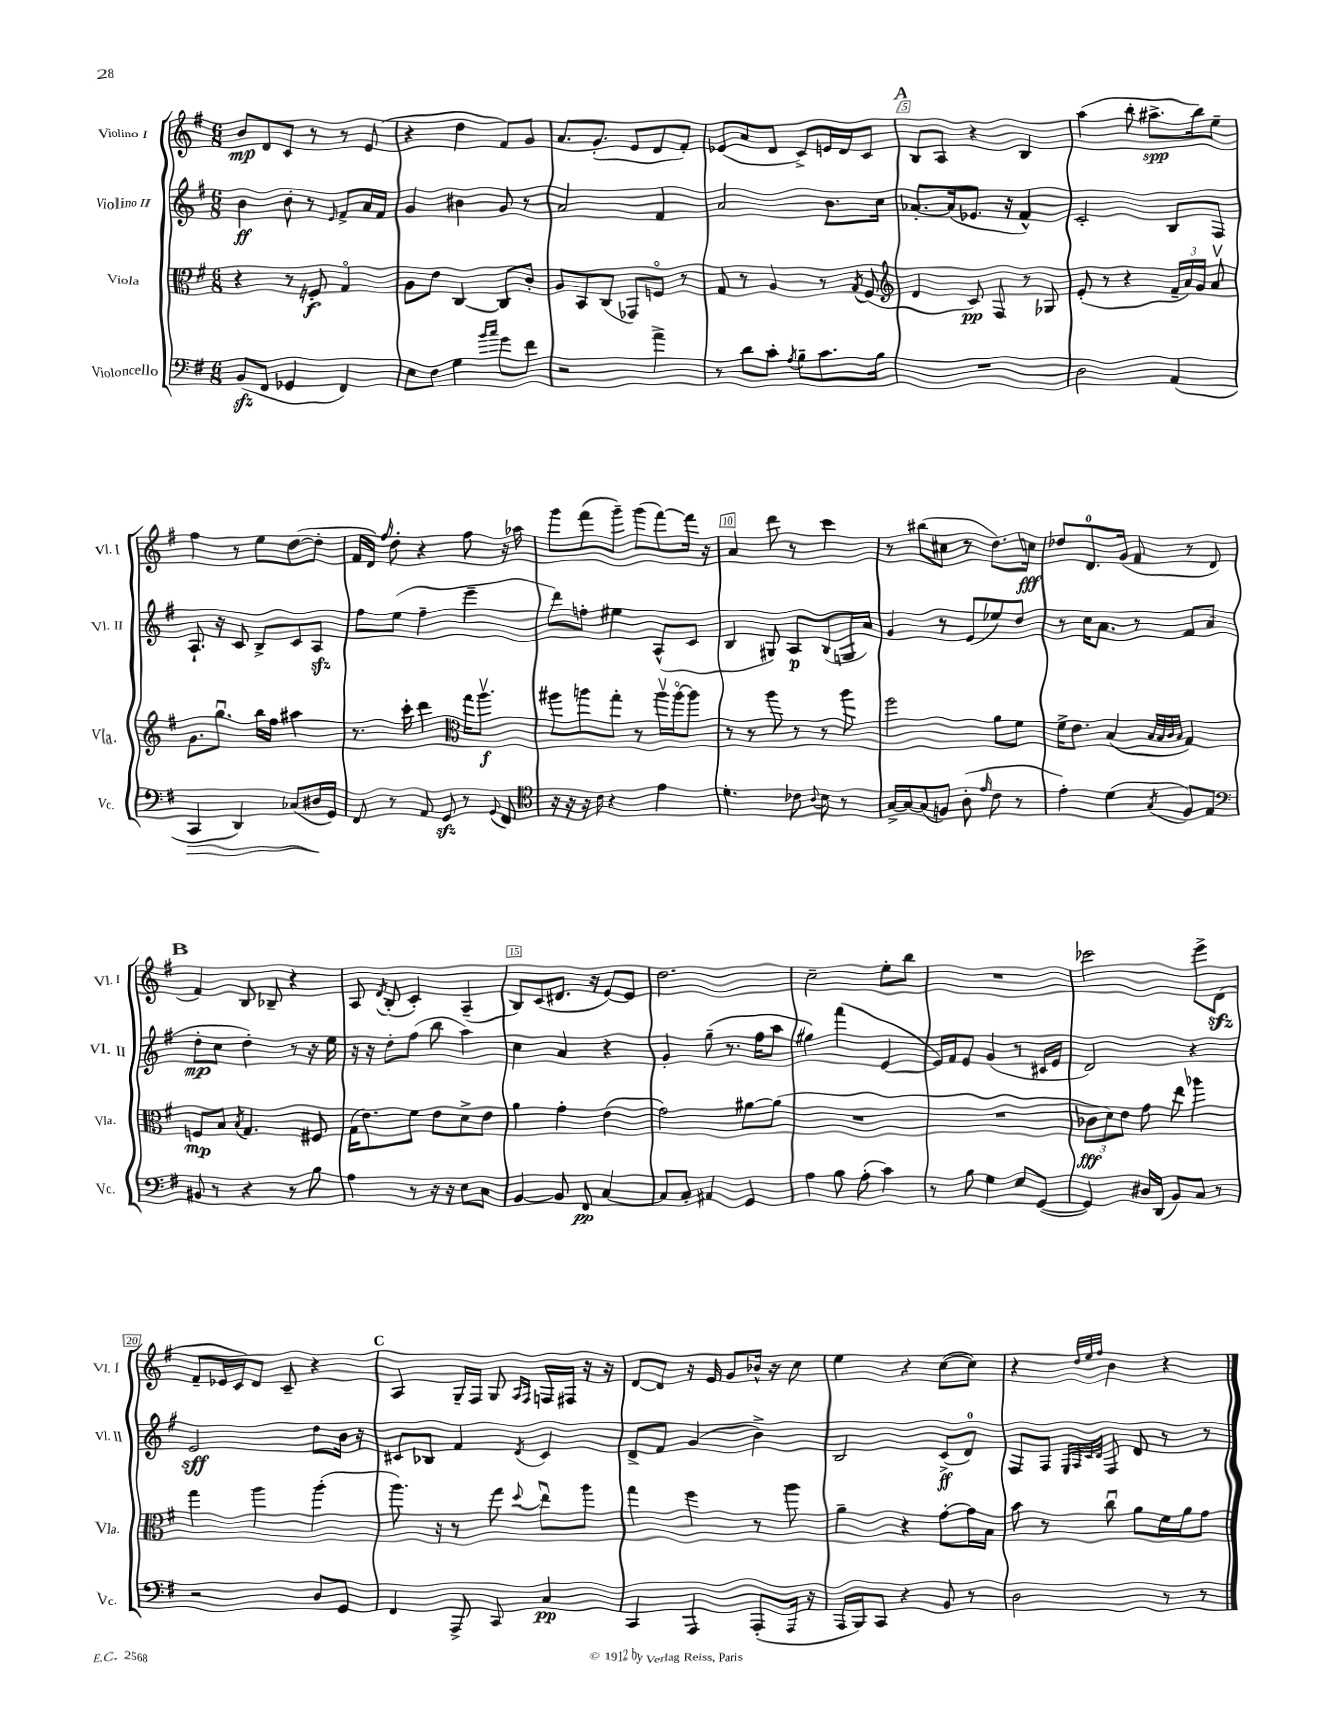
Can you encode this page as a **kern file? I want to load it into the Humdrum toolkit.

**kern	**dynam	**kern	**dynam	**kern	**dynam	**kern	**dynam
*part4	*part4	*part3	*part3	*part2	*part2	*part1	*part1
*staff4	*staff4	*staff3	*staff3	*staff2	*staff2	*staff1	*staff1
*I"Violoncello	*	*I"Viola	*	*I"Violino II	*	*I"Violino I	*
*I'Vc.	*	*I'Vla.	*	*I'Vl. II	*	*I'Vl. I	*
*clefF4	*	*clefC3	*	*clefG2	*	*clefG2	*
*k[f#]	*	*k[f#]	*	*k[f#]	*	*k[f#]	*
*M6/8	*	*M6/8	*	*M6/8	*	*M6/8	*
=1	=1	=1	=1	=1	=1	=1	=1
(8BBzz/L	.	4r	.	4b\	ff	8b/L	mp
8FF#/J	.	.	.	.	.	8d/	.
4GG-X/	.	8r	.	8b'\	.	8c/J	.
.	.	8Fn'/	f	8r	.	8r	.
.	.	.	.	16qqe/	.	.	.
4FF#/)	.	4G/	.	8f#^/L	.	8r	.
.	.	.	.	16a/L	.	(8e/	.
.	.	.	.	16f#/JJ	.	.	.
=2	=2	=2	=2	=2	=2	=2	=2
8E\L	.	8A\L	.	4g/	.	4r	.
8F#\J	.	8e\J	.	.	.	.	.
4G\	.	[4C/	.	4b#X\	.	4dd\	.
16qqb/LL	.	.	.	.	.	.	.
16qqcc/JJ	.	.	.	.	.	.	.
8g\L	.	8C/L]	.	8g/	.	8f#/L)	.
8f#\J	.	8c'/J	.	8r	.	8g/J	.
=3	=3	=3	=3	=3	=3	=3	=3
2r	.	8A/L	.	2a/	.	8.a/L	.
.	.	8BB/	.	.	.	.	.
.	.	.	.	.	.	(8.g'/J	.
.	.	(8C/J	.	.	.	.	.
.	.	8GG-X/L)	.	.	.	8e/L	.
4a^\	.	8Fn/J	.	4f#/	.	8d/	.
.	.	8r	.	.	.	8f#'/J)	.
=4	=4	=4	=4	=4	=4	=4	=4
8r	.	8G/	.	2a/	.	(8e-X/L	.
8d\L	.	8r	.	.	.	8a/	.
8c'\J	.	4A/	.	.	.	8d/J	.
8qA/	.	.	.	.	.	.	.
8B~\L	.	.	.	.	.	8c^/L)	.
8.c\	.	8r	.	8.b\L	.	16en/L	.
.	.	.	.	.	.	16d/J	.
.	.	8qG/	.	.	.	.	.
.	.	(8F#/	.	.	.	8c/J	.
16B\Jk	.	.	.	16cc\Jk	.	.	.
!!LO:REH:place=s1:t=A
=5	=5	=5	=5	=5	=5	=5	=5
*	*	*clefG2	*	*	*	*	*
2.r	.	4d/	.	[8.a-X'/L	.	8B/L	.
.	.	.	.	.	.	8A/J	.
.	.	.	.	(16a-/k]	.	.	.
.	.	8c/)	pp	8.e-X/J	.	4r	.
.	.	8F#/	.	.	.	.	.
.	.	.	.	16r	.	.	.
.	.	8r	.	4f#^^/)	.	4B/	.
.	.	8G-X/	.	.	.	.	.
=6	=6	=6	=6	=6	=6	=6	=6
2D\	.	(8e'/	.	2c'/	.	(4aa\	.
.	.	8r	.	.	.	.	.
.	.	4r	.	.	.	8bb'\	.
.	.	.	.	.	.	8.aa#X^\L	spp
(4AA/	.	24f#~/LL	.	8B/L	.	.	.
.	.	24a/)	.	.	.	.	.
.	.	.	.	.	.	16bb\k)	.
.	.	24g/JJ	.	.	.	.	.
.	.	8av/	.	8F#/J	.	8ee~\J	.
!!LO:LB:g=z
=7	=7	=7	=7	=7	=7	=7	=7
!	!LO:HP:b	!	!	!	!	!	!
4CC/	>	8.g\L	.	8.A`/	.	4ff#\	.
.	.	8.ggu\J	.	16r	.	.	.
4DD/)	.	.	.	8c/	.	8r	.
.	.	16bb\LL	.	8B^/L	.	8ee\L	.
.	.	16ff#\JJ	.	.	.	.	.
(8C-X/L	.	4aa#X\	.	8c/	.	([8dd\	.
16D#X/L	.	.	.	8Azz/J	.	8dd'\J]	.
16GG/JJ)	]	.	.	.	.	.	.
=8	=8	=8	=8	=8	=8	=8	=8
8FF#/	.	8.r	.	8ff#\L	.	16f#/LL	.
.	.	.	.	.	.	16d/JJ)	.
.	.	.	.	.	.	16qqff#/	.
8r	.	.	.	(8ee\J	.	8dd'\	.
.	.	16ccc'\	.	.	.	.	.
8AA/	.	4ddd\	.	4ff#~\	.	4r	.
8GGzz/	.	.	.	.	.	.	.
*	*	*clefC3	*	*	*	*	*
8r	.	16gg\KL	.	4eee~\	.	8ff#\	.
.	.	8.aav\J	f	.	.	.	.
8qqGG/	.	.	.	.	.	.	.
8FF#/	.	.	.	.	.	16r	.
.	.	.	.	.	.	16aa-X\	.
=9	=9	=9	=9	=9	=9	=9	=9
*clefC4	*	*	*	*	*	*	*
16r	.	8aa#X\L	.	8ddd\L)	.	8ggg\L	.
16r	.	.	.	.	.	.	.
16r	.	8aan\	.	8ffn'\J	.	(8fff#\	.
16c\	.	.	.	.	.	.	.
4r	.	8gg'\J	.	4ee#X\	.	8ggg~\J)	.
.	.	8r	.	.	.	(8ggg\L	.
4e\	.	16aav\LL	.	(8A^^/L	.	[8fff#\)	.
.	.	[16aa\J	.	.	.	.	.
.	.	8aa\J]	.	8c/J	.	16fff#\Jk]	.
.	.	.	.	.	.	16r	.
=10	=10	=10	=10	=10	=10	=10	=10
4.d'\	.	8r	.	4B/	.	4a/	.
.	.	8r	.	.	.	.	.
.	.	8aa\	.	8G#X/)	.	8ddd\	.
8c-X\	.	8r	.	8A/L	p	8r	.
8qqA/	.	.	.	.	.	.	.
8B\	.	8r	.	(8B/	.	4ccc\	.
8r	.	8aa\	.	16Gn/L	.	.	.
.	.	.	.	16a/JJ)	.	.	.
=11	=11	=11	=11	=11	=11	=11	=11
[16G^/LL	.	2ff#\	.	4g/	.	8r	.
16G/J_	.	.	.	.	.	.	.
(8G/]	.	.	.	.	.	(8bb#X\L	.
8Fn/J)	.	.	.	8r	.	8cc#X\J	.
(8A'\	.	.	.	(8e/L	.	8r	.
16qqe/	.	.	.	.	.	.	.
8c\	.	8a\L	.	8ee-X/)	.	8.dd\L)	.
8r	.	8f#\J	.	8dd/J	.	.	.
.	.	.	.	.	.	16ccn\Jk	fff
=12	=12	=12	=12	=12	=12	=12	=12
4e'\)	.	16f#^\KL	.	8r	.	8dd-X/L	.
.	.	8.e\J	.	.	.	.	.
.	.	.	.	16cc\KL	.	8.d/	.
.	.	.	.	8.a\J	.	.	.
(4d\	.	(4B/	.	.	.	.	.
.	.	.	.	.	.	(16g/Jk	.
.	.	.	.	8r	.	8f#/	.
.	.	32qqB/LLL	.	.	.	.	.
.	.	32qqB/	.	.	.	.	.
.	.	32qqc/	.	.	.	.	.
8qG/	.	32qqB/JJJ	.	.	.	.	.
8F#/L)	.	4G/)	.	8f#/L	.	8r	.
8E/J	.	.	.	(8a/J	.	8d/	.
!!LO:LB:g=z
!!LO:REH:place=s1:t=B
=13	=13	=13	=13	=13	=13	=13	=13
*clefF4	*	*	*	*	*	*	*
8BB#X/	.	8Fn/L	mp	8dd'\L	mp	4f#/)	.
8r	.	8B/J	.	8cc\J	.	.	.
.	.	8qB/	.	.	.	.	.
4r	.	4.G/	.	4dd'\)	.	8B/	.
.	.	.	.	.	.	8B-X~/	.
8r	.	.	.	8r	.	4r	.
8B\	.	8F#X/	.	16r	.	.	.
.	.	.	.	16ee\	.	.	.
=14	=14	=14	=14	=14	=14	=14	=14
4A\	.	(16G\KL	.	16r	.	8A/	.
.	.	8.e\)	.	16r	.	.	.
.	.	.	.	.	.	8qd/	.
.	.	.	.	8dd'\L	.	(8B'/	.
8r	.	8f#\J	.	(8ff#\J	.	4c'/)	.
16r	.	8e\L	.	8bb\	.	.	.
16r	.	.	.	.	.	.	.
8E\L	.	8d^\	.	4aa\)	.	(4A~/	.
8C\J	.	8e\J	.	.	.	.	.
=15	=15	=15	=15	=15	=15	=15	=15
[4BB/	.	4a\	.	4cc\	.	8B/L)	.
.	.	.	.	.	.	(8c/	.
8BB/]	.	4g'\	.	4a/	.	8.d#X/J	.
8FF#/	pp	.	.	.	.	.	.
.	.	.	.	.	.	16r	.
[4C/	.	(4e\	.	4r	.	[8e/L)	.
.	.	.	.	.	.	8e/J]	.
=16	=16	=16	=16	=16	=16	=16	=16
8C/L]	.	2g\)	.	4g'/	.	2.dd\	.
8C'/J	.	.	.	.	.	.	.
4AA#X/	.	.	.	(8gg~\	.	.	.
.	.	.	.	8.r	.	.	.
4GG/	.	[8a#X\L	.	.	.	.	.
.	.	.	.	16ff#\KL	.	.	.
.	.	(8a#\J]	.	8aa\J	.	.	.
=17	=17	=17	=17	=17	=17	=17	=17
4A\	.	2.r	.	4gg#X\)	.	2cc~\	.
8B\	.	.	.	(4fff#\	.	.	.
(8A'\	.	.	.	.	.	.	.
4c\)	.	.	.	[4e/	.	8ee'\L	.
.	.	.	.	.	.	8bb\J	.
=18	=18	=18	=18	=18	=18	=18	=18
8r	.	2.r	.	16e/LL])	.	2.r	.
.	.	.	.	16f#/J	.	.	.
8B\	.	.	.	8e/J	.	.	.
4G\	.	.	.	(4g/	.	.	.
8E/L	.	.	.	8r	.	.	.
([8GG/J	.	.	.	16c#X/LL	.	.	.
.	.	.	.	16e/JJ	.	.	.
=19	=19	=19	=19	=19	=19	=19	=19
4GG/])	.	12c-X\L	fff	2d/)	.	2ccc-X\	.
.	.	12d\)	.	.	.	.	.
.	.	12e\J	.	.	.	.	.
16D#X/LL	.	8g\	.	.	.	.	.
(16DD/JJ	.	.	.	.	.	.	.
8BB/L)	.	8ee\	.	.	.	.	.
8C/J	.	4aa-X\	.	4r	.	8eee^\L	.
8r	.	.	.	.	.	(8dzz\J	.
!!LO:LB:g=z
=20	=20	=20	=20	=20	=20	=20	=20
2r	.	4gg\	.	2e/	sff	8f#~/L	.
.	.	.	.	.	.	16e-X/L	.
.	.	.	.	.	.	16c/J)	.
.	.	4aa\	.	.	.	8d/J	.
.	.	.	.	.	.	8c~/	.
8D/L	.	(4aa'\	.	8dd\L	.	4r	.
8GG/J	.	.	.	16b\Jk	.	.	.
.	.	.	.	16r	.	.	.
!!LO:REH:place=s1:t=C
=21	=21	=21	=21	=21	=21	=21	=21
4FF#/	.	8.aa\)	.	8c#X/L	.	4A/	.
.	.	.	.	8B-X/J	.	.	.
.	.	16r	.	.	.	.	.
8AAA^/	.	8r	.	4f#/	.	16G~/LL	.
.	.	.	.	.	.	16F#/JJ	.
8CC/	.	8gg\	.	.	.	8G/	.
.	.	.	.	.	.	16qqA/LL	.
.	.	8qqdd/	.	8qd/	.	16qqF#/JJ	.
4C/	pp	8eeu\L	.	4c#/	.	16Fn/LL	.
.	.	.	.	.	.	16F#X/JJ	.
.	.	8aa\J	.	.	.	16r	.
.	.	.	.	.	.	16r	.
=22	=22	=22	=22	=22	=22	=22	=22
4CC/	.	4gg\	.	8d^/L	.	[8d/L	.
.	.	.	.	8f#/J	.	8d/J]	.
4AAA/	.	4ff#\	.	(4g/	.	16r	.
.	.	.	.	.	.	16e/	.
.	.	.	.	.	.	8g/L	.
(8AAA'/L	.	8r	.	4b^\)	.	16b-X^^/Jk	.
.	.	.	.	.	.	16r	.
16AAA/Jk	.	8aa\	.	.	.	8cc\	.
16r	.	.	.	.	.	.	.
=23	=23	=23	=23	=23	=23	=23	=23
16AAA/LL	.	4a~\	.	2B/	.	4ee\	.
16BBB/J)	.	.	.	.	.	.	.
8CC/J	.	.	.	.	.	.	.
4r	.	4r	.	.	.	4r	.
8BB/	.	[8g'\L	.	(8c^/L	ff	([8cc\L	.
8r	.	16g\L]	.	8d/J)	.	8cc\J])	.
.	.	16B\JJ	.	.	.	.	.
=24	=24	=24	=24	=24	=24	=24	=24
2D\	.	8b\	.	8F#/L	.	4r	.
.	.	8r	.	8F#/J	.	.	.
.	.	.	.	32qqE/LLL	.	.	.
.	.	.	.	32qqF#/	.	32qqdd/LLL	.
.	.	.	.	32qqc/	.	32qqee/	.
.	.	.	.	32qqd/JJJ	.	32qqff#/JJJ	.
.	.	8ccu\	.	8F#/	.	4b\	.
.	.	8a\L	.	8d/	.	.	.
8r	.	16f#\L	.	8r	.	4r	.
.	.	16a\J	.	.	.	.	.
8r	.	8g\J	.	8r	.	.	.
==	==	==	==	==	==	==	==
*-	*-	*-	*-	*-	*-	*-	*-
